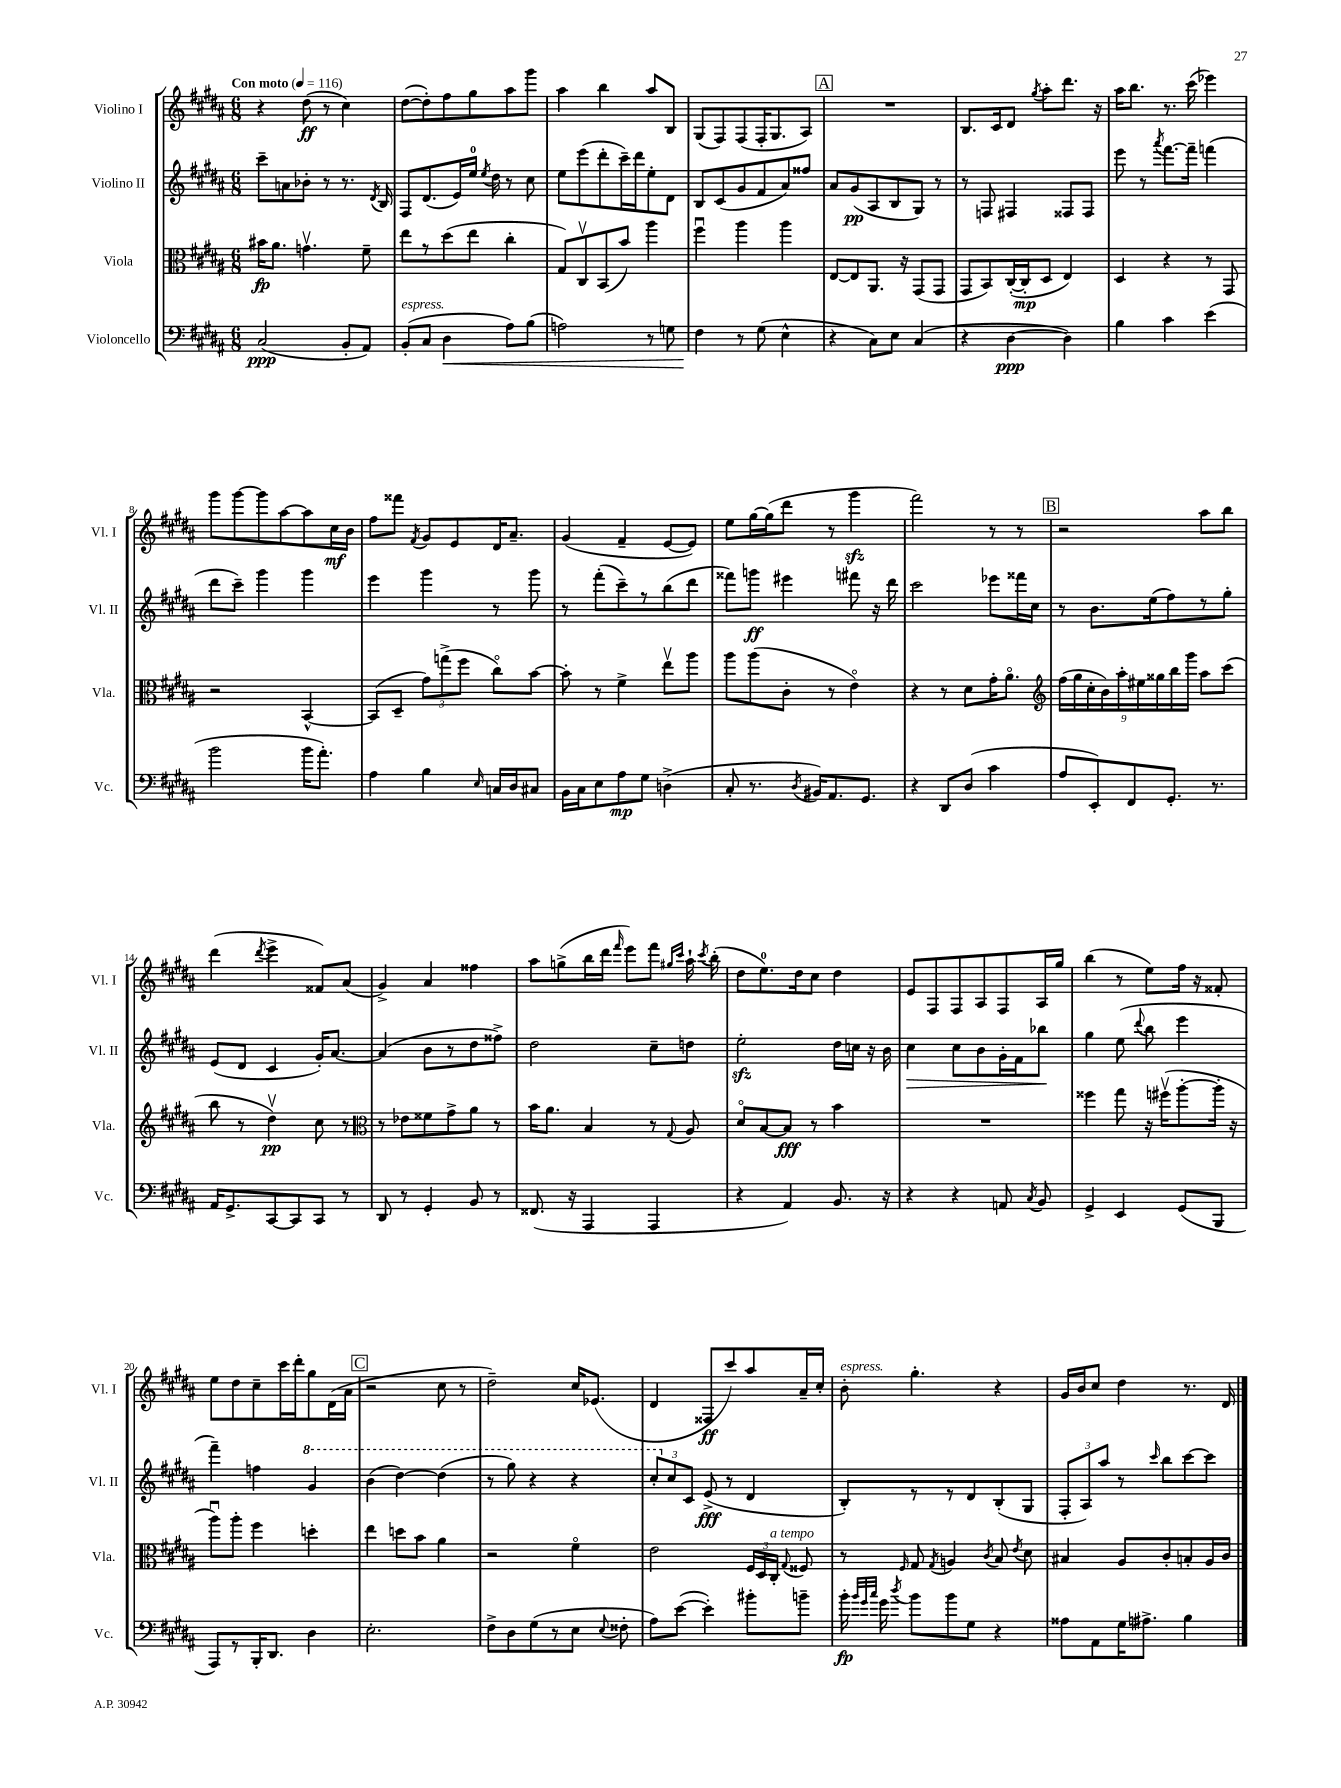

**kern	**kern	**kern	**kern
*staff4	*staff3	*staff2	*staff1
*clefF4	*clefC3	*clefG2	*clefG2
*k[f#c#g#d#a#]	*k[f#c#g#d#a#]	*k[f#c#g#d#a#]	*k[f#c#g#d#a#]
*M6/8	*M6/8	*M6/8	*M6/8
*MM116	*MM116	*MM116	*MM116
(2C#	16b#	8ccc#~	4r
.	8.a#	.	.
.	.	8a	.
.	4.gv	8b-'	(8dd#
.	.	8r	8r
8BB'	.	8.r	4cc#)
8AA#)	8f#~	.	.
.	.	8qd#	.
.	.	16B	.
=	=	=	=
(8BB'	8ee	8F#	([8dd#
8C#	8r	(8.d#	8dd#'])
4D#	(8dd#	.	8ff#
.	.	16e)	.
.	8ee	16ee	8gg#
.	.	8qee	.
.	.	16dd#	.
8A#)	4cc#'	8r	8aa#
(8B	.	8cc#	8ggg#
=	=	=	=
2A)	8G#)	8ee	4aa#
.	8C#v	(8eee	.
.	(8BB	8ddd#'	4bb
.	8b)	16ccc#~)	.
.	.	16ddd#	.
8r	4aa#	8ee'	8aa#
8G	.	8d#	8B
=	=	=	=
4F#	4ff#u	8B	(8G#
.	.	(8c#	8F#)
8r	4aa#	8g#	(8F#
(8G#	.	8f#	16F#'
.	.	.	8.G#
4E^^	4aa#	8a#)	.
.	.	8ff##	8A#)
=	=	=	=
4r	[8E	8a#	2.r
.	8E]	(8g#	.
8C#)	8.AA#	8A#	.
8E	.	8B	.
.	16r	.	.
(4C#	(8GG#	8G#)	.
.	8GG#	8r	.
=	=	=	=
4r	8GG#	8r	8.B
.	8BB)	8F	.
.	.	.	16c#
[4D#	([16C#'	4F#	8d#
.	16C#']	.	.
.	.	.	8qgg#
.	8D#	.	8aa#'
4D#])	4E)	8F##	8.ddd#
.	.	8F##	.
.	.	.	16r
=	=	=	=
4B	4D#	8eee	16aa#
.	.	.	8.bb
.	.	8r	.
.	.	8qaaa#	.
4c#	4r	[8.fff#	8.r
.	.	16fff#~]	(16ccc#
(4e	8r	(4fff	4eee-)
.	8GG#	.	.
=	=	=	=
2b	2r	8ddd#	8ggg#
.	.	8ccc#~)	[8ggg#
.	.	4ggg#	8ggg#]
.	.	.	[8aa#
16b	[4BB^^	4ggg#	8aa#]
8.a#')	.	.	.
.	.	.	16cc#
.	.	.	16b
=	=	=	=
4A#	(8BB]	4eee	8ff#
.	8D#~	.	8fff##
.	.	.	8qf#
4B	12g#)	4ggg#	8g#
.	(12gg^	.	.
.	.	.	8e
.	12ff#	.	.
16qqE	.	.	.
16C	8cc#o)	8r	16d#
16D#	.	.	8.a#~
8C#	[8b	8ggg#	.
=	=	=	=
16BB	8b']	8r	(4g#
16C#	.	.	.
8E	8r	(8fff#'	.
8A#	4f#^	8ccc#~)	4f#~
8G#	.	8r	.
(4D^	8eev	(8bb	[8e
.	8aa#	8ddd#	8e])
=	=	=	=
8C#'	8aa#	8fff##)	8ee
8.r	(8aa#	8ggg	[16gg#
.	.	.	(16gg#]
.	8c#'	4eee#	8ddd#
8qD#	.	.	.
16BB#)	.	.	.
8.AA#	8r	.	8r
.	4eo)	8fff#	4ggg#
8.GG#	.	.	.
.	.	16r	.
.	.	16ddd#	.
=	=	=	=
4r	4r	2ccc#	2fff#)
8DD#	8r	.	.
(8D#	8d#	.	.
4c#	16g#'	8eee-	8r
.	8.a#o	.	.
.	.	16fff##	8r
.	.	16cc#	.
=	=	=	=
*	*clefG2	*	*
8A#	(18ff#	8r	2r
.	18gg#	.	.
.	18cc#'	.	.
8EE')	.	8.b	.
.	18b)	.	.
.	18aa#'	.	.
8FF#	.	.	.
.	18ee#	.	.
.	.	(16ee	.
.	18gg##	.	.
8.GG#'	.	8ff#)	.
.	18bb	.	.
.	18ggg#	.	.
.	8aa#	8r	8aa#
8.r	.	.	.
.	(8ccc#	8gg#'	8bb
=	=	=	=
16AA#	8bb	(8e	(4ddd#
8.GG#^	.	.	.
.	8r	8d#	.
.	.	.	8qddd#
[8CC#	4dd#v)	4c#	4eee^
8CC#]	.	.	.
8CC#	8cc#	16g#')	8f##)
.	.	[8.a#	.
8r	8r	.	(8a#
=	=	=	=
*	*clefC3	*	*
8DD#	8r	(4a#]	4g#^)
8r	8e-	.	.
4GG#'	8f##	8b	4a#
.	8g#^	8r	.
8BB	8a#	8dd#	4ff##
8r	8r	8ff##^)	.
=	=	=	=
(8.FF##	16b	2dd#	8aa#
.	8.a#	.	.
.	.	.	(8gg^
16r	.	.	.
4AAA#	4B	.	16bb
.	.	.	16ddd#
.	.	.	16qqfff#
.	.	.	8eee)
4AAA#	8r	8cc#~	8fff#
.	.	.	16qqgg#
.	8qqG#	.	16qqccc#
.	8A#	8dd	16aa#`
.	.	.	8qccc#
.	.	.	(16bb'
=	=	=	=
4r	8d#o	2ee'	8dd#
.	[8B	.	8.ee)
4AA#)	8B]	.	.
.	.	.	16dd#
.	8r	.	8cc#
8.BB	4b	16dd#	4dd#
.	.	16cc	.
.	.	16r	.
16r	.	16b	.
=	=	=	=
4r	2.r	4cc#	8e
.	.	.	8F#
4r	.	8cc#	8F#
.	.	8b	8A#
8AA	.	16g#'	8F#
.	.	16f#	.
8qC#	.	.	.
8BB	.	8bb-	16A#
.	.	.	16gg#
=	=	=	=
4GG#^	4ff##	4gg#	(4bb
4EE	8gg#	(8ee	8r
.	.	8qqddd#	.
.	16r	8bb	8ee)
.	(16ff#v	.	.
(8GG#	[8aa#'	4eee	16ff#
.	.	.	16r
8BBB	16aa#']	.	8f##'
.	16r	.	.
=	=	=	=
8AAA#)	8aa#u)	4fff#~)	8ee
8r	8aa#'	.	8dd#
16BBB'	4ff#	4ff	8cc#~
8.DD#	.	.	.
.	.	.	16ccc#
.	.	.	16ddd#'
4D#	4dd'	4gg#	8gg#
.	.	.	(16d#
.	.	.	16a#
=	=	=	=
2.E'	4ee	(4bb	2r
.	8dd	[4ddd#)	.
.	8b	.	.
.	4a#	(4ddd#]	8cc#
.	.	.	8r
=	=	=	=
8F#^	2r	8r	2dd#~)
8D#	.	8ggg#)	.
(8G#	.	4r	.
8r	.	.	.
8E	4f#o	4r	16cc#
.	.	.	(8.e-
8qqE	.	.	.
8F##'	.	.	.
=	=	=	=
8A#)	2e	12ccc#'	4d#
.	.	12cc#	.
([8e	.	.	.
.	.	12c#	.
4e'])	.	(8e^	8F##
.	.	8r	8ccc#)
8b#'	24F#	4d#	8aa#
.	24D#	.	.
.	24C#'	.	.
.	8qqG#	.	.
8b~	8F##	.	16a#~
.	.	.	16cc#'
=	=	=	=
16b'	8r	8B')	8b'
32qqb	.	.	.
32qqg#	.	.	.
32qqcc#	.	.	.
16g#	.	.	.
8qdd#	16qqF#	.	.
8b	8G#	8r	4.gg#'
.	8qG#	.	.
8b	4A	8r	.
8G#	.	8d#	.
.	8qc#	.	.
4r	8B	(8B'	4r
.	8qe	.	.
.	8d#	8G#	.
=	=	=	=
8A##	4B#	12F#'	16g#
.	.	.	16b
.	.	12A#)	.
8AA#	.	.	8cc#
.	.	12aa#	.
16G#	8A#	8r	4dd#
8.A#^	.	.	.
.	.	16qqccc#	.
.	8c#'	8bb	.
4B	8B'	[8ccc#	8.r
.	16A#	8ccc#]	.
.	16c#	.	16d#
==	==	==	==
*-	*-	*-	*-
